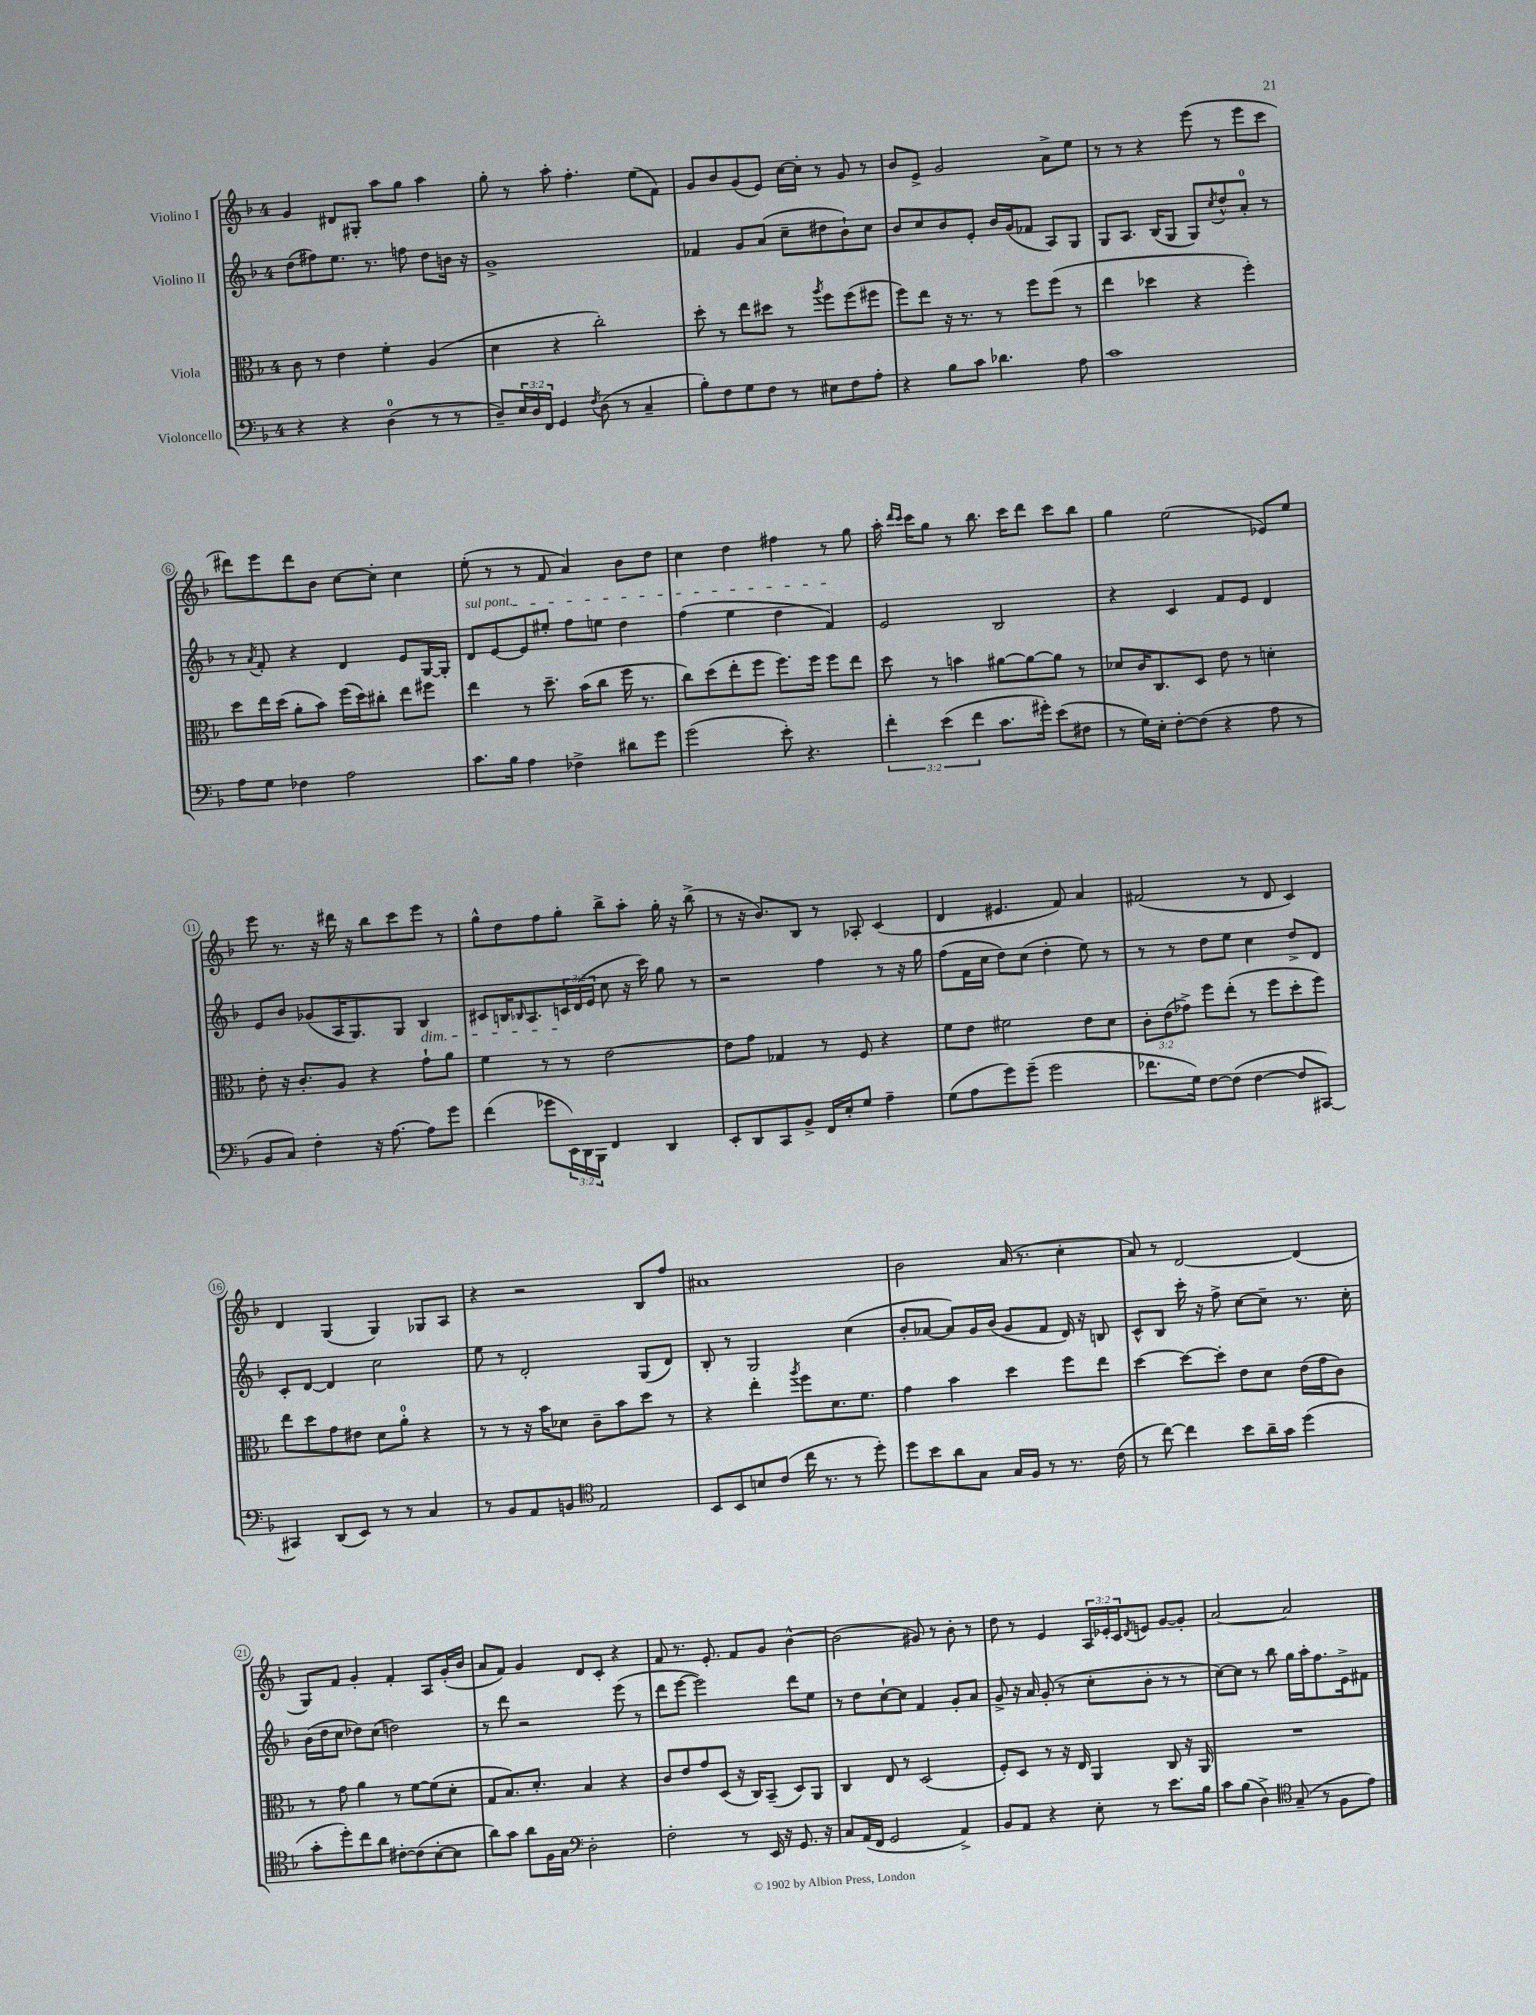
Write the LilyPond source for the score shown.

<<
\new StaffGroup <<
\new Staff = "s0" \with { instrumentName = "Violino I" } {
    \clef treble \key f \major \once \override Staff.TimeSignature.style = #'single-digit \time 4/4 \override Staff.TupletNumber.text = #tuplet-number::calc-fraction-text
    g'4 dis'8 gis8-. a''8 g''8 a''4 |
    g''8-. r8 a''8-. f''4.-. e''8( f'8) |
    g'8 bes'8 g'8( e'8) c''16~ c''16-. r8 g'8 r8 |
    bes'8 e'8-> g'2 a'8-> e''8 |
    r8 r8 r4 e'''8( r8 e'''8 c'''8 |
    dis'''8) e'''8 dis'''8 bes'8 c''8~ c''8-. c''4 |
    e''8-.( r8 r8 f'8 a'4) bes'8 d''8 |
    c''4 d''4 fis''4 r8 g''8 |
    a''16-. \grace { d'''16 c'''16 } c'''16 g''8 r8 bes''8. c'''16 d'''8 c'''8 bes''8 |
    g''4 e''2( ees'8) e''8 |
    e'''8 r8. r16 dis'''16 r16 bes''8 c'''8 e'''8 r8 |
    g''8-^ d''8 f''8 g''8-. bes''8-> a''8-. g''16-. r16 bes''8->( |
    r8 r16 bes'8.) bes8 r8 aes8-. c'4( |
    d'4 eis'4. f'8) a'4 |
    fis'2( r8 d'8 c'4) |
    d'4 g4( g4) ges8 a8 |
    r4 r2 bes8 f''8 |
    ais'1 |
    bes'2 a'16( r8. c''4-. |
    a'8) r8 d'2~ d'4( |
    g8) f'8 g'4-. f'4-. a8 g'16-.( bes'16 |
    a'8 f'8) g'4 d'8 c'8-. r4 |
    f'8 r8. e'8.-. f'8 g'8 bes'4~-^ |
    bes'2( gis'8) r8 bes'8-. r8 |
    d''8 r8 e'4 \tuplet 3/2 { a16 ees'16-. c'16 } \acciaccatura { d'8 } e'8 g'8~ g'8-. |
    a'2~ a'2 \bar "|." |
}
\new Staff = "s1" \with { instrumentName = "Violino II" } {
    \clef treble \key f \major \once \override Staff.TimeSignature.style = #'single-digit \time 4/4 \override Staff.TupletNumber.text = #tuplet-number::calc-fraction-text
    d''8( fis''8) e''8. r8. f''8 d''8 b'16 r16 |
    g'1-> |
    fes'4 g'8 a'8( c''8-- dis''8 bes'8-!) c''8 |
    bes'8 c''8 bes'8 e'8-. bes'16 g'16( fes'8 a8) g8 |
    g8 a8. bes16( g8 g8) \acciaccatura { c''8 } d''8-^ a'8-0-. r8 |
    r8 \acciaccatura { a'8 } f'8-. r4 d'4 e'8 g16~ g16-. |
    \once \override TextSpanner.bound-details.left.text = \markup { \italic "sul pont." } d'8\startTextSpan e'8~ e'8 eis''8-. f''8 e''8 d''4 |
    f''4( e''4 d''4 f'4\stopTextSpan) |
    e'2 bes2 |
    r4 c'4 f'8 e'8 d'4 |
    e'8 bes'8 ges'8( a16 g8.) g8 bes4\dim |
    cis'8 b16 \grace { bes16 } a8. \tuplet 3/2 { c'16\! d'16( e'16 } c''8 r16 c'''16) g''8 r8 |
    r2 f''4 r8 r16 g''16 |
    f''8( f'16 c''16 d''8) c''8( d''4-. e''8) r8 |
    r8 r8 d''8 e''8 c''4 d''8-> d'8 |
    c'8-. d'8~ d'4 c''2 |
    e''8 r8 d'2-. g8( d'8) |
    bes8-. r8 g2 c''4( |
    bes'8-. aes'8~ aes'8) g'16 bes'16( g'8 f'8 d'16) r16 b8 |
    c'8-^ bes8 c'''16-. r16 f''8-> c''8~ c''8-- r8. c''16-. |
    bes'16( d''16 c''8 des''8) c''8( d''2) |
    r8 d'''8 r2 e'''8( r8 |
    d'''8 e'''8~ e'''2) d'''8 e''8 |
    r8 d''8 c''8~-! c''8 f'4 g'8-. a'8 |
    g'8-> r16 a'16 g'8-.( r8 c''8-. bes'8-. r8 r8 |
    c''8~) c''8 r8 bes''8 g''16 a''16-. f''8. e'16-> fis'8 \bar "|." |
}
\new Staff = "s2" \with { instrumentName = "Viola" } {
    \clef alto \key f \major \once \override Staff.TimeSignature.style = #'single-digit \time 4/4 \override Staff.TupletNumber.text = #tuplet-number::calc-fraction-text
    c'8 r8 e'4 f'4-. a4( |
    d'4 r4 c''2-.) |
    d''8-. r8 e''8 dis''8 r8 \acciaccatura { a''8 } f''8 f''8( fis''8 |
    f''8) e''8 r16 r8. r8 f''8 f''8( r8 |
    e''4 des''4 r4 f''4-.) |
    d''8 e''16 d''16( a'8-. bes'8) f''16( d''16) cis''8-. e''8 fis''8 |
    e''4 r8 d''8.-- bes'16( c''8 f''16 r8. |
    c''8) d''8( e''8-. f''8 f''8.) f''16 f''8 e''8 |
    d''8 r8 b'4 ais'8~ ais'8~ ais'8 r8 |
    des'8 c'16 c8. d8 e'8 r8 d'4-. |
    e'8-. r16 c'8.-. a8 r4 g'8-! a'8 |
    f'4 r8 r8 e'2~ |
    e'8 g'8 ges4 r8 f8 r4 |
    f'8 e'8 fis'2 e'8 d'8 |
    \tuplet 3/2 { c'8-. e'8( ges'8->) } f''8 e''8-.( r8 f''8 d''8-. f''8) |
    e''8 d''8 g'8 eis'8 d'8 a'8-0-. r4 |
    r8 r8 r16 bes'16 des'8 c'8-- bes'8 d''8 r8 |
    r4 e''4-. \acciaccatura { a''8 } f''8 d'8. f'8. |
    g'4 bes'4 d''4 f''8 e''8 |
    d''4~ d''8~ d''8-. e'8 d'8 e'16( g'16 c'8) |
    r8 g'8 a'4 r8 f'8~ f'8( d'8-. |
    g8 bes8.) d'8.-. bes4 r4 |
    c'8 e'8 g'8 d8( r16 c16) bes,8--( d8) a,8 |
    c4 e8 r8 d2( |
    f8-.) d8 r8 r16 e16 a,4 c8 r16 a,16 |
    R1 \bar "|." |
}
\new Staff = "s3" \with { instrumentName = "Violoncello" } {
    \clef bass \key f \major \once \override Staff.TimeSignature.style = #'single-digit \time 4/4 \override Staff.TupletNumber.text = #tuplet-number::calc-fraction-text
    r4 r4 d4-0( r8 r8 |
    d8--) \tuplet 3/2 { e16 d16 f,16 } g,4 \acciaccatura { f8 } d8( r8 c4-- |
    bes8-.) f8 g8 f8 r8 eis8 f8 a8-. |
    r4 bes8 c'8 des'4. a8 |
    c'1 |
    a8 g8 fes4 a2 |
    c'8. bes16 a4 fes4-> dis'8 g'8 |
    g'2( e'8-.) r4. |
    \tuplet 3/2 { f'4-. e'4( f'4 } c'8. gis'16-.) e'8( fis8 |
    r8 g16) e16-. f8~-. f8( r4 a8 r8 |
    bes,8 c8) f4-. r16 a8.~ a8 g'8 |
    f'4( ges'8 \tuplet 3/2 { e,16) d,16 bes,,16 } f,4 d,4 |
    e,8-. d,8 c,8 bes,8-> f,16 e16-. g8 a4-- |
    g8( a8 g'8) g'8--( g'2 |
    fes'8. g16) f8~ f8( f4~ f8 cis,8~) |
    cis,4 d,8( e,8) r8 r8 c4 |
    r8 bes,8 a,8 b,8 \clef tenor e2 |
    bes,8 bes,8 b8 c'8( c''16 r8. r8 d''8-.) |
    d''8 bes'8 a'8 g8 g16 f16 r8 r8. c'16( |
    r8 c''8~) c''4 bes'8 a'16-- g'16 d''4( |
    g'8-. d''8-.) c''8 a'8 cis'8~-. cis'8( bes8~-. bes8 |
    a'8) g'8 a'8 f16 g16 \clef bass d2-. |
    f2-. r8 e,16 r16 g,8. r16 |
    c8 a,16( f,16 g,2 a,4->) |
    bes,8 a,8 r4 e8-. r8 e'8. bes16 |
    c'8 bes8( d4->) \clef tenor g8--( r8 f8 e'8) \bar "|." |
}
>>
>>
\layout { \context { \Score \override BarNumber.stencil = #(make-stencil-circler 0.1 0.3 ly:text-interface::print) } }
